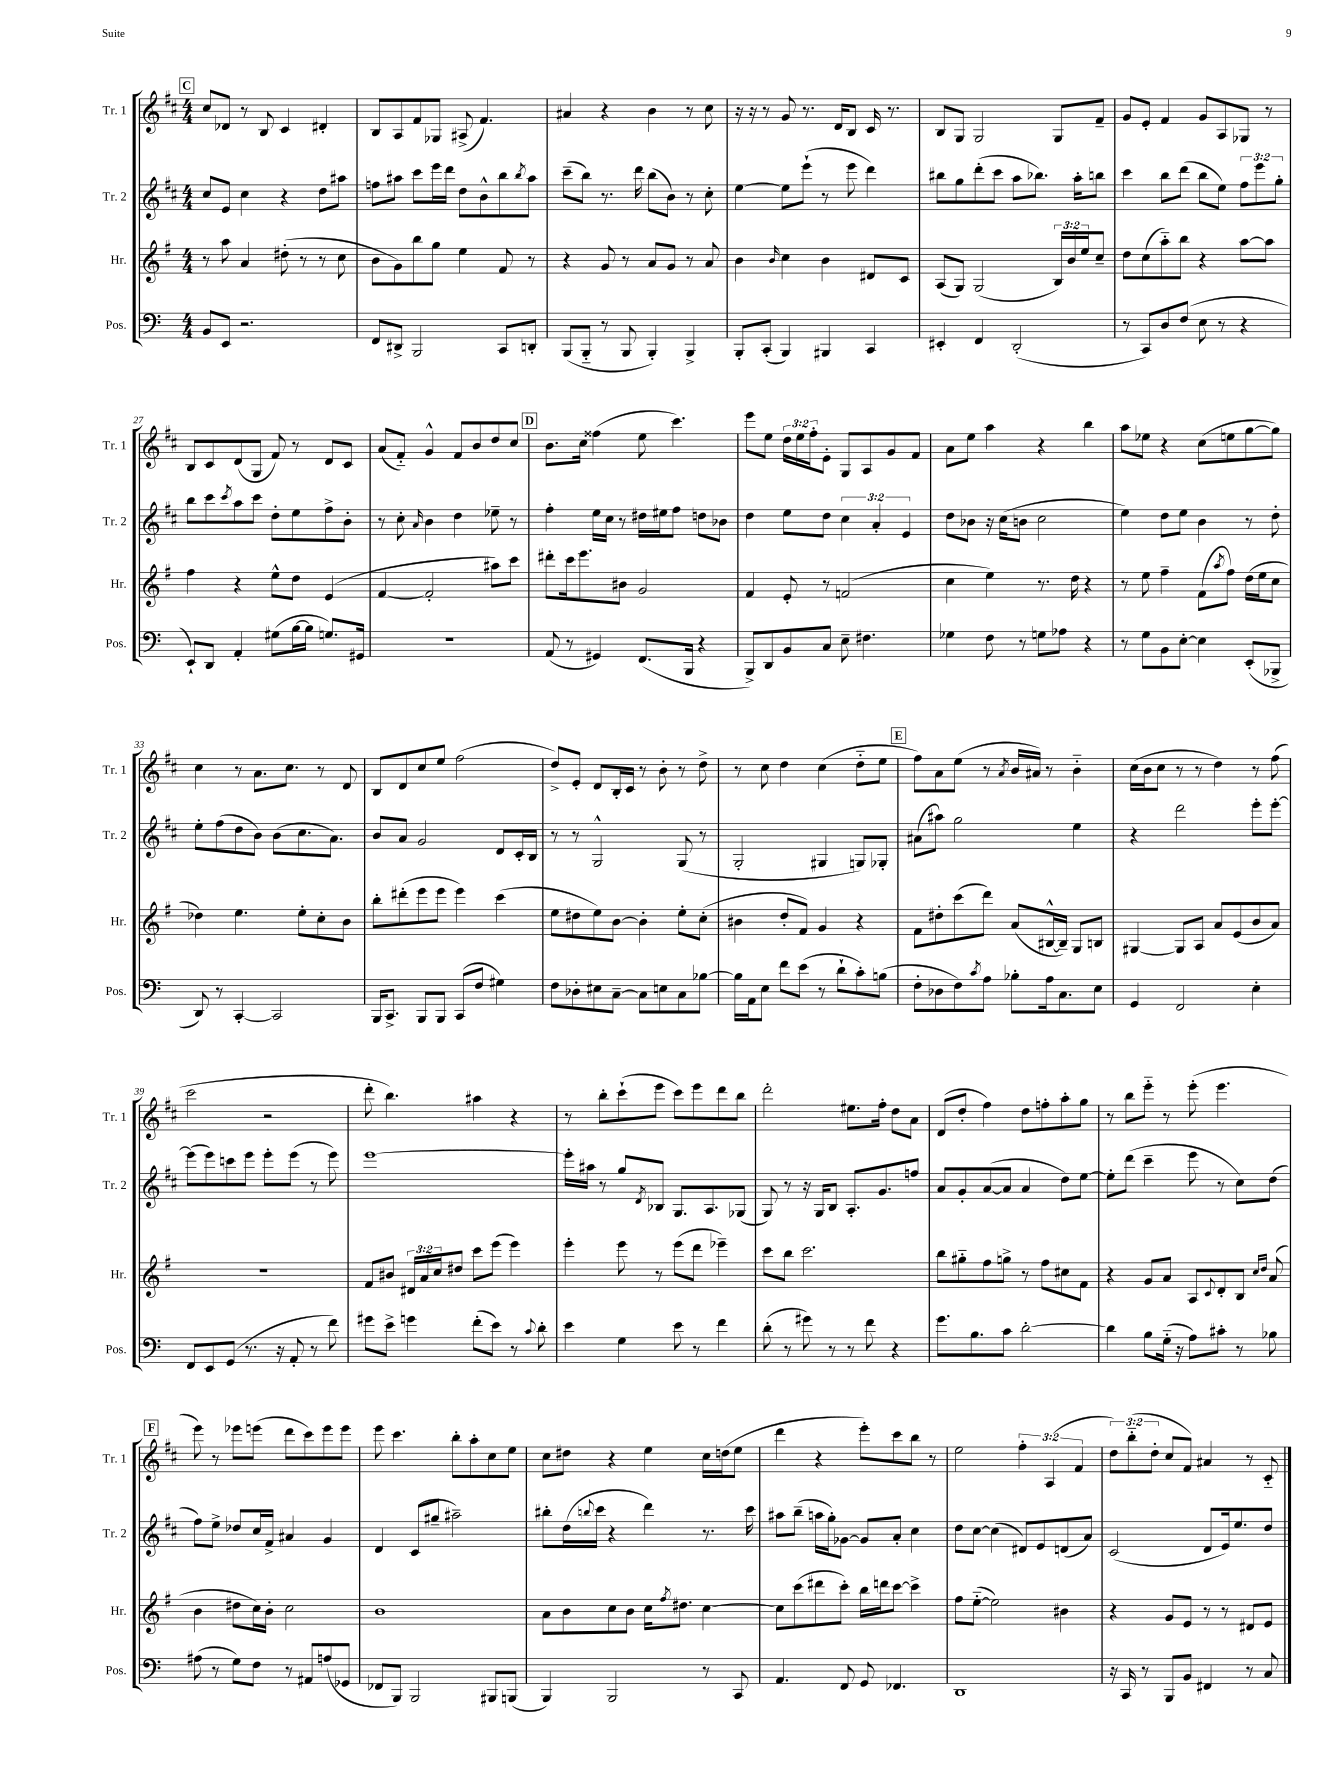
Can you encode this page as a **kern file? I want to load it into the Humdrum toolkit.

**kern	**kern	**kern	**kern
*staff4	*staff3	*staff2	*staff1
*clefF4	*clefG2	*clefG2	*clefG2
*k[]	*k[f#]	*k[f#c#]	*k[f#c#]
*M4/4	*M4/4	*M4/4	*M4/4
8BB	8r	8cc#	8cc#
8EE	8aa	8e	8d-
2.r	4a	4cc#	8r
.	.	.	8B
.	(8dd#'	4r	4c#
.	8r	.	.
.	8r	8dd	4d#'
.	8cc	8aa#	.
=	=	=	=
8FF	8b	8ff	8B
8DD#^	8g)	8aa#	8A
2BBB	8bb	8ccc#	8f#
.	8gg	16eee	8G-
.	.	16ddd	.
.	4ee	8dd	(8A#^
.	.	8b^^	4.f#)
8CC	8f#	8bb	.
.	.	8qbb	.
8DD'	8r	8aa#	.
=	=	=	=
(8BBB	4r	(8ccc#~	4a#
8BBB'~	.	8bb)	.
8r	8g	8.r	4r
8BBB	8r	.	.
.	.	16ddd	.
4BBB')	8a	(8bb	4b
.	8g	8b)	.
4BBB^	8r	8r	8r
.	8a	8cc#'	8cc#
=	=	=	=
8BBB'	4b	[4ee	16r
.	.	.	16r
(8CC'	.	.	8r
.	16qqb	.	.
4BBB)	4cc	8ee]	8g
.	.	(8eee`	8.r
4BBB#	4b	8r	.
.	.	.	16d
.	.	8eee	8B
4CC	8d#	4ddd)	16c#
.	.	.	8.r
.	8c	.	.
=	=	=	=
4EE#'	(8A	8bb#	8B
.	8G)	8gg	8G
4FF	(2G	(8ddd'	2G
.	.	8ccc#	.
(2DD'	.	8aa	.
.	.	8.bb-)	.
.	24B)	.	8G
.	24b	.	.
.	.	16aa'	.
.	24ee	.	.
.	8cc~	8bb	8f#~
=	=	=	=
8r	8dd	4ccc#	8g
8CC)	(8cc	.	8e'
8D	8aa'~)	8bb	4f#
(8F	8bb	(8ddd	.
8E	4r	8bb	8g
8r	.	8ee)	8A
4r	[8aa	12ff#	8G-
.	.	12eee	.
.	8aa]	.	8r
.	.	12gg'	.
=	=	=	=
8EE`)	4ff#	8bb	8B
8DD	.	8ccc#	8c#
.	.	8qccc#	.
4AA'	4r	8aa	(8d
.	.	8ccc#	8G
(8G#	8ee^^	8dd'	8f#)
[16B	8dd	8ee	8r
16B]	.	.	.
8.G)	(4e	8ff#^	8d
.	.	8b'	8c#
16GG#	.	.	.
=	=	=	=
1r	[4f#	8r	(8a
.	.	8cc#'	8f#'~)
.	.	16qqa	.
.	2f#']	4b	4g^^
.	.	4dd	8f#
.	.	.	8b
.	8aa#)	8ee-~	8dd
.	8ccc	8r	8cc#
=	=	=	=
(8AA	8ddd#'	4ff#'	8.b
8r	16ccc	.	.
.	8.eee	.	16cc#
4GG#)	.	16ee	(4ff##
.	.	16cc#	.
.	8b#	8r	.
(8.FF	2g	16dd#	8ee
.	.	16ee#	.
.	.	8ff#	4.ccc#)
16BBB	.	.	.
4r	.	8dd	.
.	.	8b-	.
=	=	=	=
8BBB^)	4f#	4dd	8eee
8DD	.	.	8ee
8BB	8e'	8ee	24dd
.	.	.	24ee
.	.	.	24ff#'
8C	8r	8dd	8e'
8E~	(2f	6cc#	8G
4.F#	.	.	8A
.	.	6a'	.
.	.	.	8g
.	.	6e	.
.	.	.	8f#
=	=	=	=
4G-	4cc	8dd	8a
.	.	8b-	8ee
8F	4ee)	16r	4aa
.	.	(16cc#	.
8r	.	8b	.
8G	8.r	2cc#	4r
8A-	.	.	.
.	16dd	.	.
4r	4r	.	4bb
=	=	=	=
8r	8r	4ee)	8aa
8G	8ee	.	8ee-
8BB	4ff#~	8dd	4r
[8E'	.	8ee	.
4E]	(8f#	4b	(8cc#
.	8qaa	.	.
.	8ff#)	.	8ee
(8EE'	(16dd	8r	[8gg
.	16ee	.	.
8BBB-^	8cc	8dd'	8gg])
=	=	=	=
8DD)	4dd-)	8ee'	4cc#
8r	.	(8ff#	.
[4CC'	4.ee	8dd	8r
.	.	8b)	8.a
2CC]	.	(8b	.
.	.	.	8.cc#
.	8ee'	8.cc#	.
.	8cc'	.	8r
.	.	8.a)	.
.	8b	.	8d
=	=	=	=
16BBB	8bb'	8b	8B
8.CC^	.	.	.
.	(8ddd#'	8a	8d
8BBB	8eee	2g	8cc#
8BBB	8eee	.	8ee
(8CC	4eee)	.	(2ff#
8F	.	.	.
4G#)	(4ccc	8d	.
.	.	16c#'	.
.	.	16B	.
=	=	=	=
8F	8ee	8r	8dd^)
8D-'	8dd#	8r	8e'
8E#	8ee)	2G^^	8d
[8C~	[8b	.	16B'
.	.	.	16c#
8C]	4b']	.	8r
8E	.	.	8b'
8C	8ee'	(8G	8r
[8B-	(8cc'	8r	8dd^
=	=	=	=
16B-]	4b#	2G'	8r
16AA	.	.	.
8E	.	.	8cc#
8f	8dd'	.	4dd
(8e	8f#)	.	.
8r	4g	4G#	(4cc#
8d`	.	.	.
8c')	4r	8G)	8dd'~
(8B	.	8G-'	8ee
=	=	=	=
8F'	8f#	(8a#	8ff#)
8D-	8dd#'	8aa#)	8a
8F)	(8ccc	2gg	(8ee
8qc	.	.	.
8A	8ddd)	.	8r
.	.	.	8qa
8B-'	(8a	.	16b
.	.	.	16a#)
16A	[16B#^^	.	8r
8.C	16B#~])	.	.
.	8G	4ee	4b'~
8E	8B	.	.
=	=	=	=
4GG	[4G#	4r	(16cc#
.	.	.	16b
.	.	.	8cc#
2FF	8G#]	2ddd	8r
.	8A	.	8r
.	8a	.	4dd)
.	(8e	.	.
4E'	8b	8eee'	8r
.	8a)	[8eee'	(8ff#
=	=	=	=
8FF	1r	(8eee]	2ccc#
8EE	.	8eee)	.
(8GG	.	8ccc	.
8.r	.	8eee	.
.	.	8eee'	2r
16r	.	.	.
8AA'	.	(8eee	.
8r	.	8r	.
8f)	.	8eee)	.
=	=	=	=
8g#	8f#	[1eee	8ddd'
8e^	8b#	.	4.bb)
4g	24d#	.	.
.	24a	.	.
.	24cc	.	.
.	8dd#	.	.
(8f'	8ccc	.	4aa#
8e)	(8eee	.	.
8r	4eee)	.	4r
8qqc	.	.	.
8d'	.	.	.
=	=	=	=
4e	4eee'	16eee']	8r
.	.	16aa#	.
.	.	8r	8bb'
4G	8eee	8gg	(8ccc#`
.	.	8qd	.
.	8r	8B-	8eee
8e	(8eee	8.G	8ccc#)
8r	8ddd	.	8eee
.	.	8.A	.
4f	4eee-~)	.	8ddd
.	.	(8G-	8bb
=	=	=	=
(8d'	8ccc	8G)	2ddd'
8r	8bb	8r	.
8g#)	2.ccc	16r	.
.	.	16G	.
8r	.	8B	.
8r	.	8.A'	8.ee#
8f	.	.	.
.	.	8.g	16ff#'
4r	.	.	8dd
.	.	8ff	8a
=	=	=	=
8.g	8bb	8a	(8d
.	8gg#'~	8g'	8dd'
8.B	.	.	.
.	8ff#	([8a	4ff#)
8c	8gg^	8a]	.
[2d'	8r	4a	8dd
.	8ff#	.	8ff'
.	8cc#	8dd)	8aa'
.	8f#	[8ee	8gg
=	=	=	=
4d]	4r	8ee']	8r
.	.	(8ddd	8bb
8B	8g	4ccc#~	8eee'~
(16G'~	8a	.	8r
16r	.	.	.
8A)	8A	8eee	(8eee'
.	8qqc	.	.
8c#'	8d'	8r	4.eee
8r	8B	8cc#)	.
.	16qqcc	.	.
.	16qqdd	.	.
8B-	(8a	(8dd	.
=	=	=	=
(8A#	4b	8ff#)	8eee)
8r	.	8ee^	8r
8G)	8dd#	8dd-	8eee-
8F	16cc)	16cc#	(8eee
.	16b'	16f#^	.
8r	2cc	4a#	8ddd
8AA#	.	.	8ccc#)
(8A	.	4g	8eee
8GG-	.	.	8eee
=	=	=	=
8FF-	1b	4d	8eee
8BBB)	.	.	4.ccc#
2BBB	.	(8c#	.
.	.	8gg#~	.
.	.	2aa#~)	8bb'
.	.	.	8aa'
8BBB#	.	.	8cc#
(8BBB	.	.	8ee
=	=	=	=
4BBB)	8a	8bb#'	8cc#
.	8b	(16dd	8dd#
.	.	8qqbb	.
.	.	16ccc#	.
2BBB	8cc	4r	4r
.	8b	.	.
.	16cc	4ddd)	4ee
.	8qff#	.	.
.	8.dd#	.	.
8r	[4cc	8.r	16cc#
.	.	.	(16dd
8CC	.	.	8ee
.	.	16ccc#	.
=	=	=	=
4.AA	8cc]	8aa#	4ddd
.	(8ccc	(8bb~	.
.	8ddd#	16aa	4r
.	.	16gg')	.
8FF	8ccc')	[8g-	.
8GG	16bb	8g-]	8eee')
.	16ddd	.	.
4.FF-	[8ccc	8a'	8ccc#
.	4ccc^]	4cc#	8bb
.	.	.	8r
=	=	=	=
1DD	8ff#	8dd	2ee
.	([8ee'~	[8cc#	.
.	2ee])	(4cc#]	.
.	.	8d#)	6ff#'
.	.	8e	.
.	.	.	(6A
.	4b#	(8d	.
.	.	.	6f#
.	.	8a)	.
=	=	=	=
16r	4r	(2c#	12dd)
16CC	.	.	.
.	.	.	(12bb'~
8r	.	.	.
.	.	.	12dd'
8BBB	8g	.	8cc#
8BB	8e	.	8f#)
4FF#	8r	8d	4a#
.	8r	16e)	.
.	.	8.ee	.
8r	8d#	.	8r
8C	8e	8dd	8c#'~
==	==	==	==
*-	*-	*-	*-
